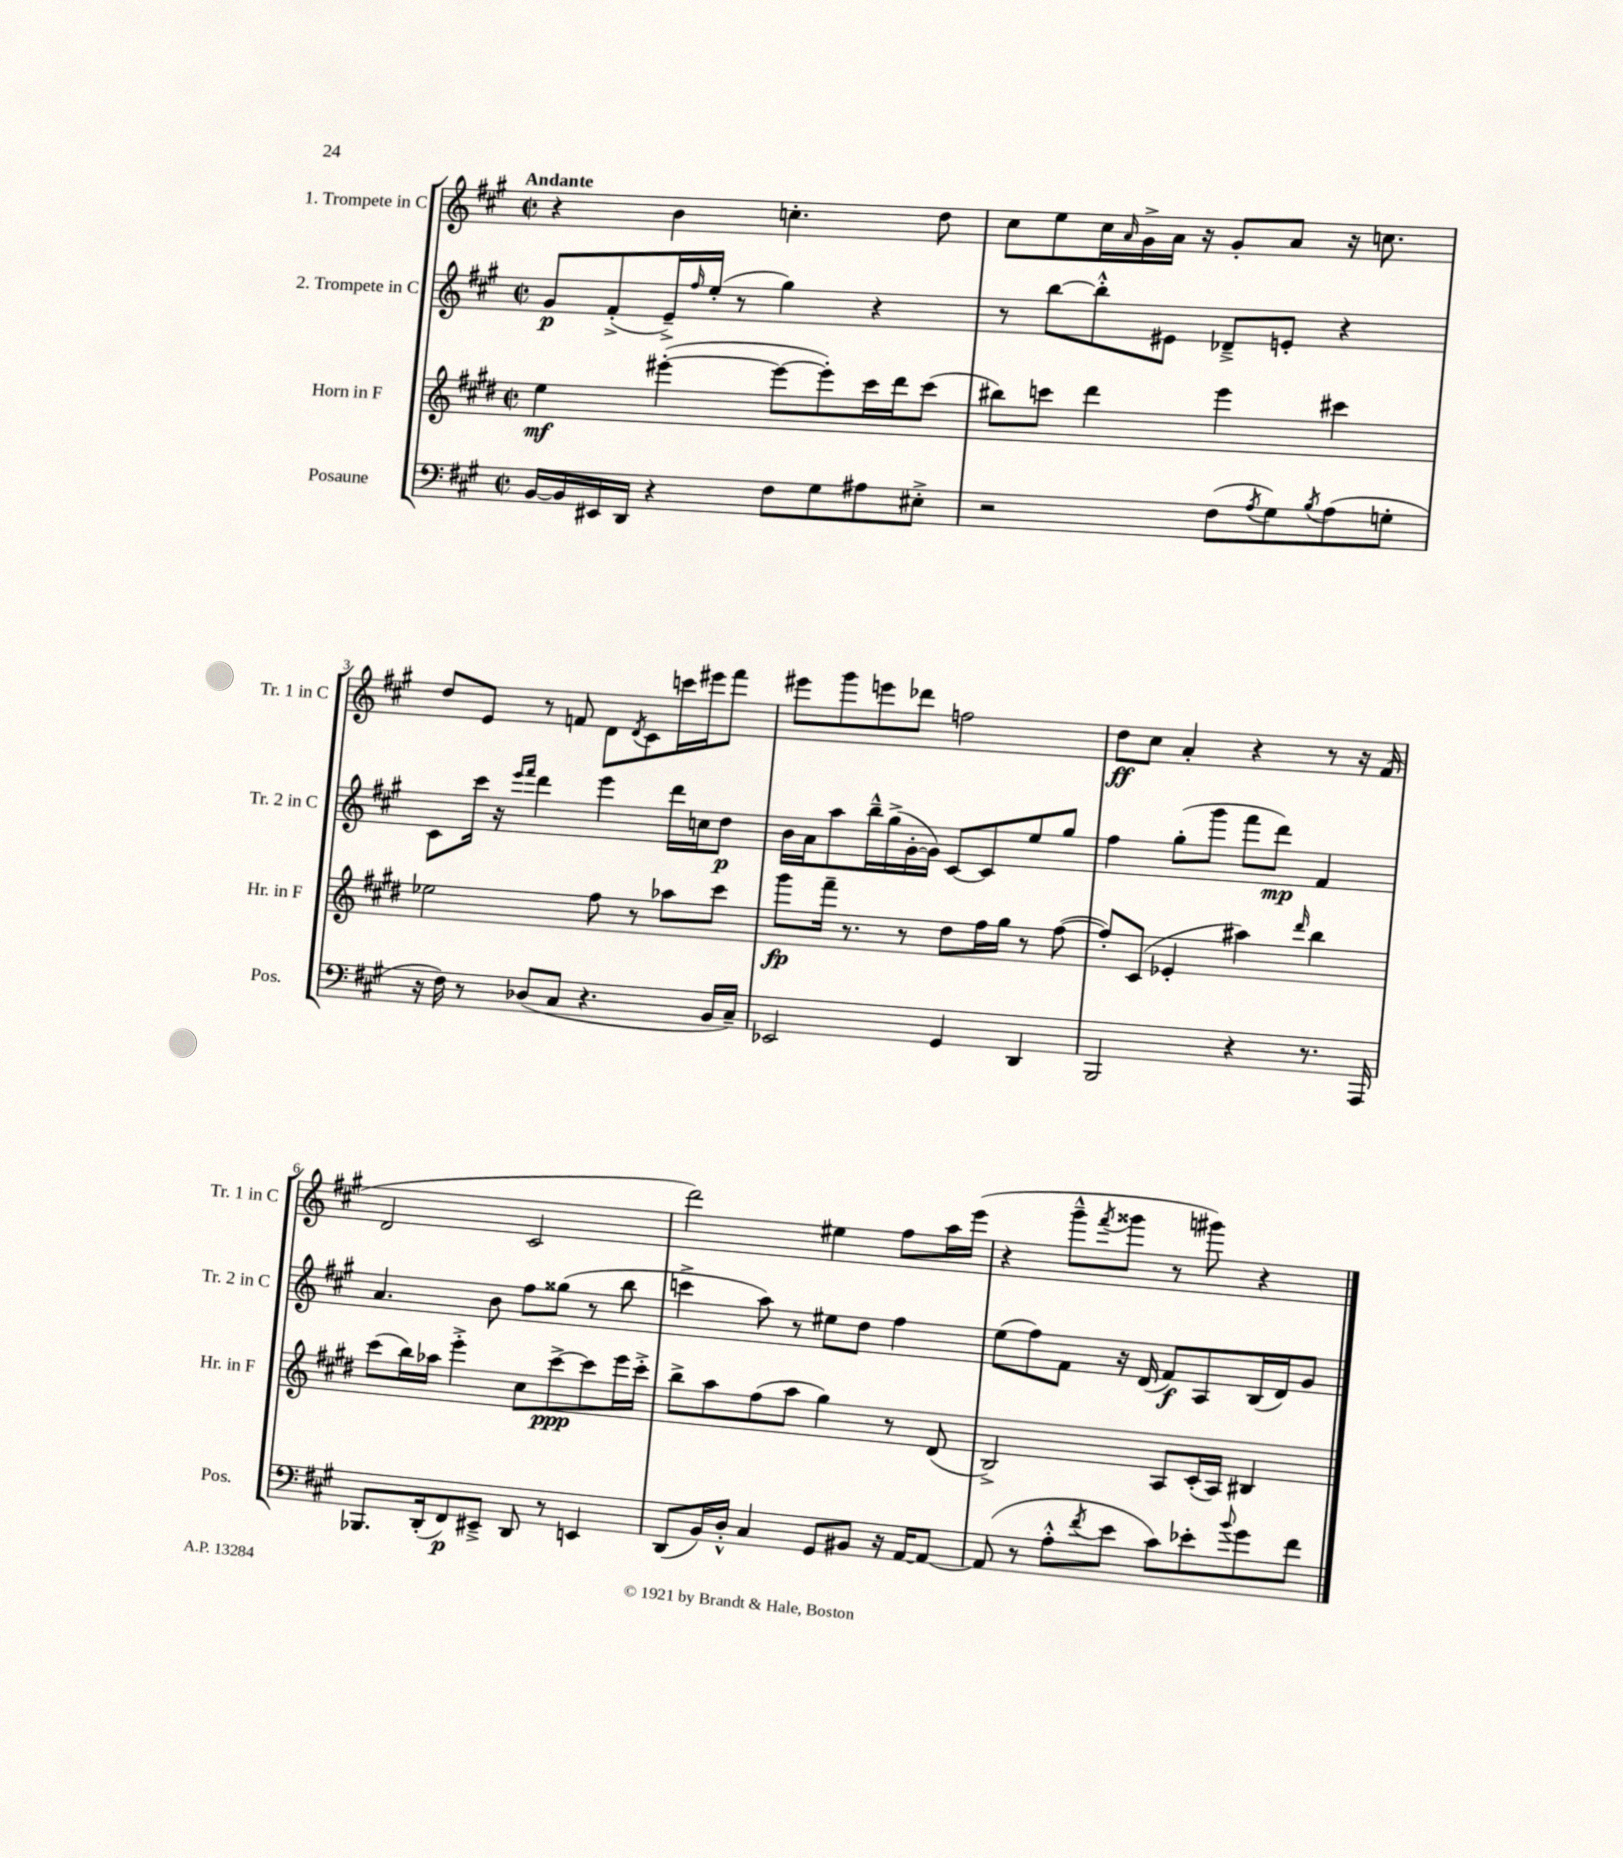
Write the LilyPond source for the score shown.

<<
\new StaffGroup <<
\new Staff = "s0" \with { instrumentName = "1. Trompete in C" shortInstrumentName = "Tr. 1 in C" } {
    \clef treble \key a \major \defaultTimeSignature \time 2/2 \tempo "Andante"
    r4 b'4 c''4.-. d''8 |
    cis''8 e''8 cis''16 \grace { a'16 } gis'16-> a'16 r16 gis'8-. a'8 r16 c''8. |
    d''8 e'8 r8 f'8 d'8 \acciaccatura { d'8 } cis'8 c'''16 eis'''16 fis'''8 |
    eis'''8 gis'''8 e'''8 des'''8 f''2 |
    d''8\ff cis''8 a'4-. r4 r8 r16 fis'16( |
    d'2 cis'2 |
    d'''2) eis''4 fis''8 a''16 e'''16( |
    r4 gis'''8---^ \acciaccatura { fis'''8 } gisis'''8 r8 gis'''8) r4 \bar "|." |
}
\new Staff = "s1" \with { instrumentName = "2. Trompete in C" shortInstrumentName = "Tr. 2 in C" } {
    \clef treble \key a \major \defaultTimeSignature \time 2/2
    gis'8\p fis'8-.->( e'16--->) \grace { fis''16 } e''16-.( r8 gis''4) r4 |
    r8 b''8~ b''8-.-^ eis'8 des'8---> e'8-. r4 |
    cis'8 cis'''16 r16 \grace { e'''16 fis'''16 } d'''4 e'''4 d'''16 c''16 d''8\p |
    b'16 a'16 a''8 b''16---^ gis''16->( gis'16~-. gis'16) cis'8~ cis'8 e''8 gis''8 |
    fis''4 gis''8-.( gis'''8 fis'''8 d'''8\mp) fis'4 |
    a'4. b'8 fis''8 gisis''8( r8 b''8 |
    c'''4-> a''8) r8 eis''8 d''8 fis''4 |
    e''8( fis''8) fis'8 r16 d'16( fis'8\f) a8 b16( d'16) gis'8 \bar "|." |
}
\new Staff = "s2" \with { instrumentName = "Horn in F" shortInstrumentName = "Hr. in F" } {
    \clef treble \key e \major \defaultTimeSignature \time 2/2
    e''4\mf eis'''4~-.( eis'''8~ eis'''8-.) cis'''16 dis'''16 cis'''8( |
    bis''8) c'''8 dis'''4 e'''4 cis'''4 |
    ees''2 fis''8 r8 aes''8 cis'''8 |
    gis'''8\fp fis'''16-- r8. r8 dis''8 fis''16 gis''16 r8 fis''8~( |
    fis''8-.) cis'8( ees'4-. ais''4) \grace { dis'''16 } b''4 |
    cis'''8( b''16) aes''16 e'''4-.-> cis''8 cis'''8~->\ppp cis'''8 e'''16 cis'''16-.-> |
    b''8-> a''8 fis''8( a''8 gis''4) r8 dis'8( |
    b2->) a8 cis'16-.( a16) bis4 \bar "|." |
}
\new Staff = "s3" \with { instrumentName = "Posaune" shortInstrumentName = "Pos." } {
    \clef bass \key a \major \defaultTimeSignature \time 2/2
    b,16~ b,16 eis,16 d,16 r4 fis8 gis8 ais8 eis8-.-> |
    r2 fis8( \acciaccatura { a8 } gis8) \acciaccatura { b8 } a8( g8-. |
    r16 fis16) r8 des8( cis8 r4. b,16 cis16--) |
    ees,2 gis,4 d,4 |
    b,,2 r4 r8. a,,16 |
    bes,,8. d,16-.( fis,8\p) eis,8---> d,8 r8 e,4 |
    d,8( b,16) d16-.-^ cis4 gis,8 bis,8 r16 a,16~ a,8~ |
    a,8( r8 a8-.-^ \acciaccatura { fis'8 } e'8 cis'8) ees'8-. \appoggiatura { b'8 } gis'8 fis'8 \bar "|." |
}
>>
>>
